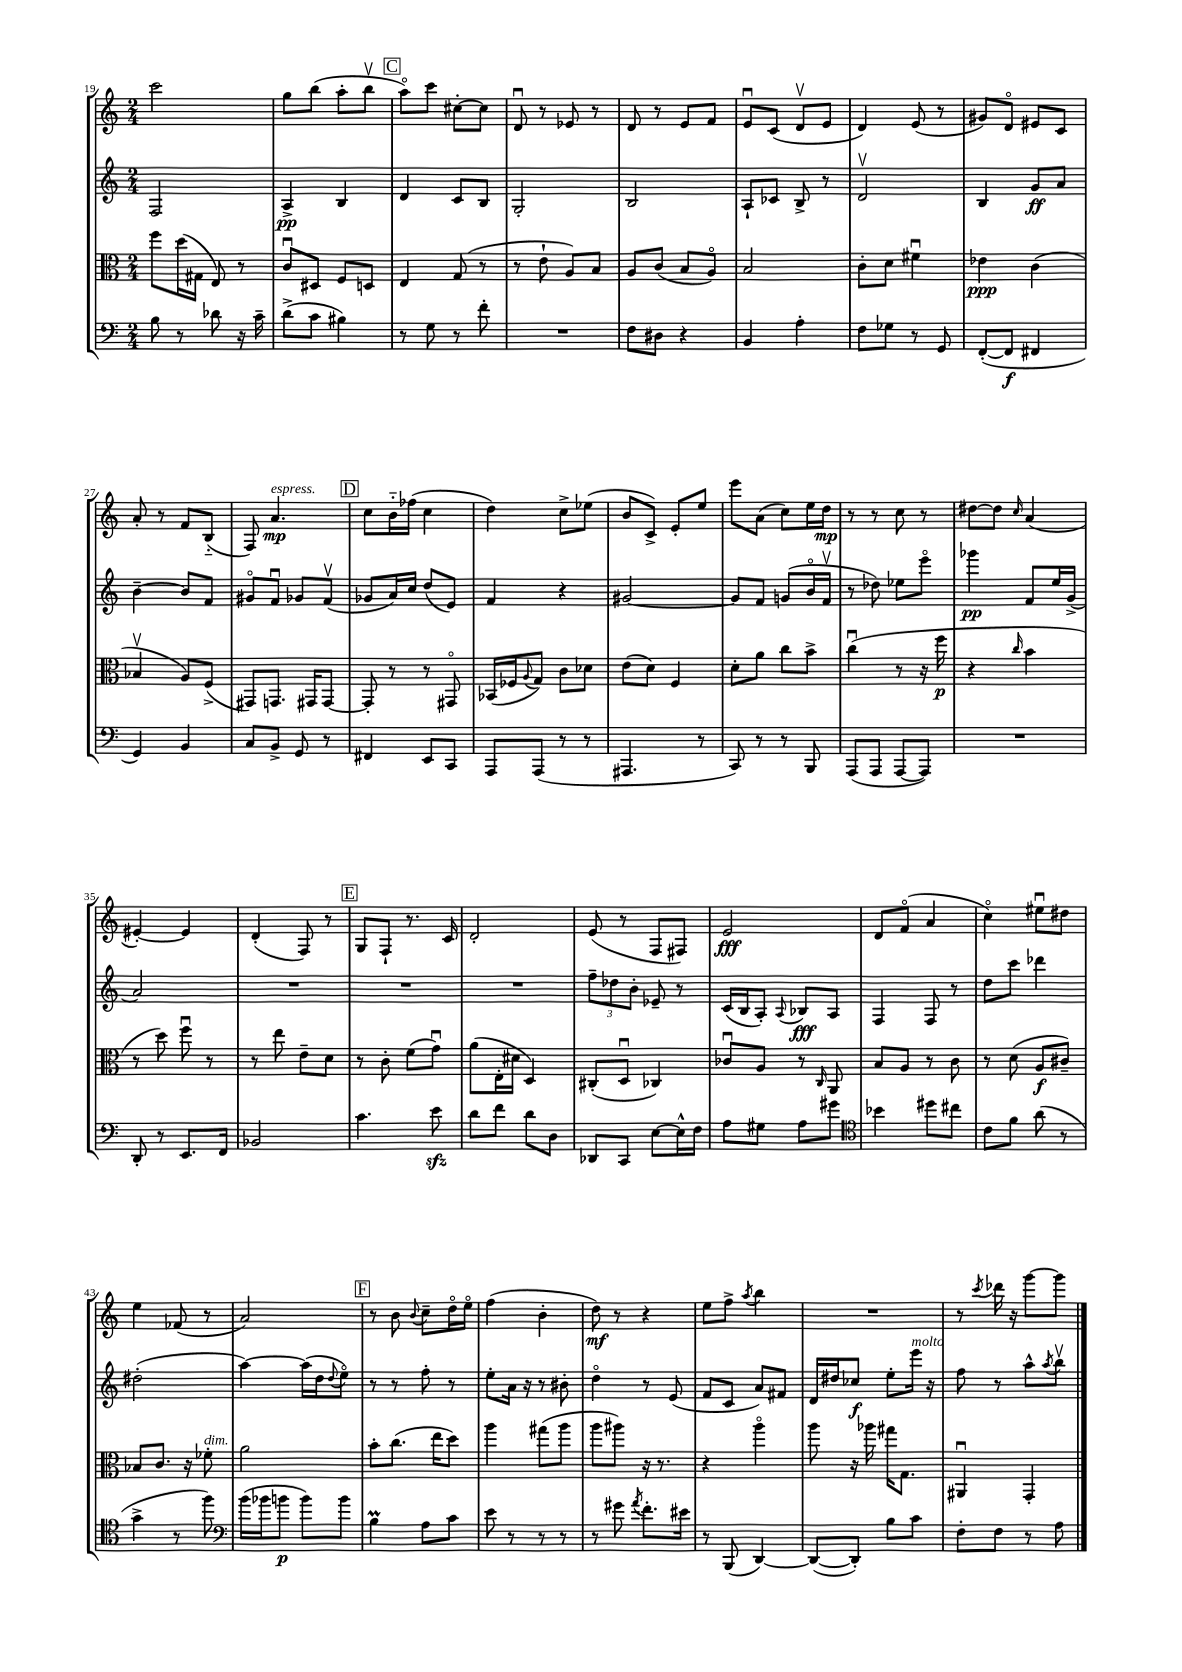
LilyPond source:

<<
\new StaffGroup <<
\new Staff = "s0" {
    \clef treble \key c \major \numericTimeSignature \time 2/4
    c'''2 |
    g''8 b''8( a''8-. b''8\upbow |
    \mark \markup { \box "C" } a''8\flageolet) c'''8 cis''8~-. cis''8 |
    d'8\downbow r8 ees'8 r8 |
    d'8 r8 e'8 f'8 |
    e'8\downbow c'8( d'8\upbow e'8 |
    d'4) e'8( r8 |
    gis'8) d'8\flageolet eis'8 c'8 |
    a'8-. r8 f'8 b8-_( |
    f8) a'4.\mp^\markup { \italic "espress." } |
    \mark \markup { \box "D" } c''8 b'16-_ fes''16( c''4 |
    d''4) c''8-> ees''8( |
    b'8 c'8->) e'8-. e''8 |
    e'''8 a'8( c''8) e''16 d''16\mp |
    r8 r8 c''8 r8 |
    dis''8~ dis''8 \grace { c''16 } a'4( |
    eis'4~-.) eis'4 |
    d'4-.( f8) r8 |
    \mark \markup { \box "E" } g8 f8-! r8. c'16 |
    d'2-. |
    e'8( r8 f8 fis8) |
    e'2\fff |
    d'8 f'8\flageolet( a'4 |
    c''4\flageolet) eis''8\downbow dis''8 |
    e''4 fes'8( r8 |
    a'2) |
    \mark \markup { \box "F" } r8 b'8 \appoggiatura { b'8 } c''8-- d''16\flageolet e''16\flageolet |
    f''4( b'4-. |
    d''8\mf) r8 r4 |
    e''8 f''8-> \acciaccatura { a''8 } b''4 |
    R2 |
    r8 \acciaccatura { c'''8 } des'''16 r16 g'''8~ g'''8 \bar "|." |
}
\new Staff = "s1" {
    \clef treble \key c \major \numericTimeSignature \time 2/4
    f2 |
    a4->\pp b4 |
    \mark \markup { \box "C" } d'4 c'8 b8 |
    g2-. |
    b2 |
    a8-! ces'8 b8-> r8 |
    d'2\upbow |
    b4 g'8\ff a'8 |
    b'4~-- b'8 f'8 |
    gis'8\flageolet f'8\downbow ges'8 f'8\upbow( |
    \mark \markup { \box "D" } ges'8 a'16) c''16 d''8( e'8) |
    f'4 r4 |
    gis'2~ |
    gis'8 f'8 g'8( b'16\flageolet f'16\upbow |
    r8 des''8) ees''8 e'''8\flageolet |
    ges'''4\pp f'8 e''16 g'16->( |
    a'2) |
    R2 |
    \mark \markup { \box "E" } R2 |
    R2 |
    \tuplet 3/2 { f''8-- des''8 b'8-. } ees'8-- r8 |
    c'16( b16 a8-.) \appoggiatura { a8 } bes8\fff a8 |
    f4 f8 r8 |
    d''8 c'''8 des'''4 |
    dis''2-.( |
    a''4~) a''16( d''16 \appoggiatura { d''8 } e''8\flageolet) |
    \mark \markup { \box "F" } r8 r8 f''8-. r8 |
    e''8-. a'16 r16 r8 bis'8-. |
    d''4\flageolet r8 e'8( |
    f'8 c'8 a'8) fis'8 |
    d'16 dis''16 ces''8\f e''8-. e'''16^\markup { \italic "molto" } r16 |
    f''8 r8 a''8-^ \acciaccatura { a''8 } b''8\upbow \bar "|." |
}
\new Staff = "s2" {
    \clef alto \key c \major \numericTimeSignature \time 2/4
    f''8 d''16( gis16 e8) r8 |
    c'8\downbow dis8 f8 d8 |
    \mark \markup { \box "C" } e4 g8( r8 |
    r8 e'8-! a8) b8 |
    a8 c'8( b8 a8\flageolet) |
    b2 |
    c'8-. d'8 fis'4\downbow |
    ees'4\ppp c'4( |
    bes4\upbow a8) f8->( |
    gis,8) g,8. gis,16 gis,8~ |
    \mark \markup { \box "D" } gis,8-. r8 r8 gis,8\flageolet |
    bes,16( fes16 \appoggiatura { a8 } g8) c'8 des'8 |
    e'8( d'8) f4 |
    d'8-. a'8 c''8 b'8-> |
    c''4\downbow( r8 r16 f''16\p |
    r4 \grace { c''16 } b'4 |
    r8 d''8) f''8\downbow r8 |
    r8 e''8 e'8-- d'8 |
    \mark \markup { \box "E" } r8 c'8-. f'8( g'8\downbow) |
    a'8( e16-. dis'16 d4) |
    cis8-.( d8\downbow ces4) |
    ces'8\downbow a8 r8 \grace { c16 } a,8 |
    b8 a8 r8 c'8 |
    r8 d'8( a8\f cis'8--) |
    bes8 c'8. r16 fes'8-.^\markup { \italic "dim." } |
    a'2 |
    \mark \markup { \box "F" } b'8-. c''8.( e''16 d''8) |
    a''4 gis''8( a''8 |
    a''8 ais''8) r16 r8. |
    r4 a''4\flageolet |
    a''8 r16 aes''16 gis''16 g8. |
    ais,4\downbow g,4-. \bar "|." |
}
\new Staff = "s3" {
    \clef bass \key c \major \numericTimeSignature \time 2/4
    b8 r8 des'8 r16 c'16-- |
    d'8->( c'8 bis4) |
    \mark \markup { \box "C" } r8 g8 r8 f'8-. |
    R2 |
    f8 dis8 r4 |
    b,4 a4-. |
    f8 ges8 r8 g,8 |
    f,8~-.( f,8\f fis,4 |
    g,4) b,4 |
    c8 b,8-> g,8 r8 |
    \mark \markup { \box "D" } fis,4 e,8 c,8 |
    a,,8 a,,8( r8 r8 |
    ais,,4. r8 |
    c,8) r8 r8 b,,8 |
    a,,8( a,,8 a,,8~ a,,8) |
    R2 |
    d,8-. r8 e,8. f,16 |
    bes,2 |
    \mark \markup { \box "E" } c'4. e'8\sfz |
    d'8 f'8 d'8 d8 |
    des,8 c,8 e8~ e16-^ f16 |
    a8 gis8 a8 gis'8 |
    \clef tenor bes'4 dis''8 cis''8 |
    c'8 f'8 a'8( r8 |
    g'4-> r8 f''8) |
    \clef bass b'16( bes'16 b'8\p b'8) b'8 |
    \mark \markup { \box "F" } b4\prall a8 c'8 |
    e'8 r8 r8 r8 |
    r8 gis'8 \acciaccatura { a'8 } f'8.-. eis'16 |
    r8 b,,8( d,4~) |
    d,8~( d,8-.) b8 c'8 |
    f8-. f8 r8 a8 \bar "|." |
}
>>
>>
\layout { \context { \Score currentBarNumber = #19 } }
